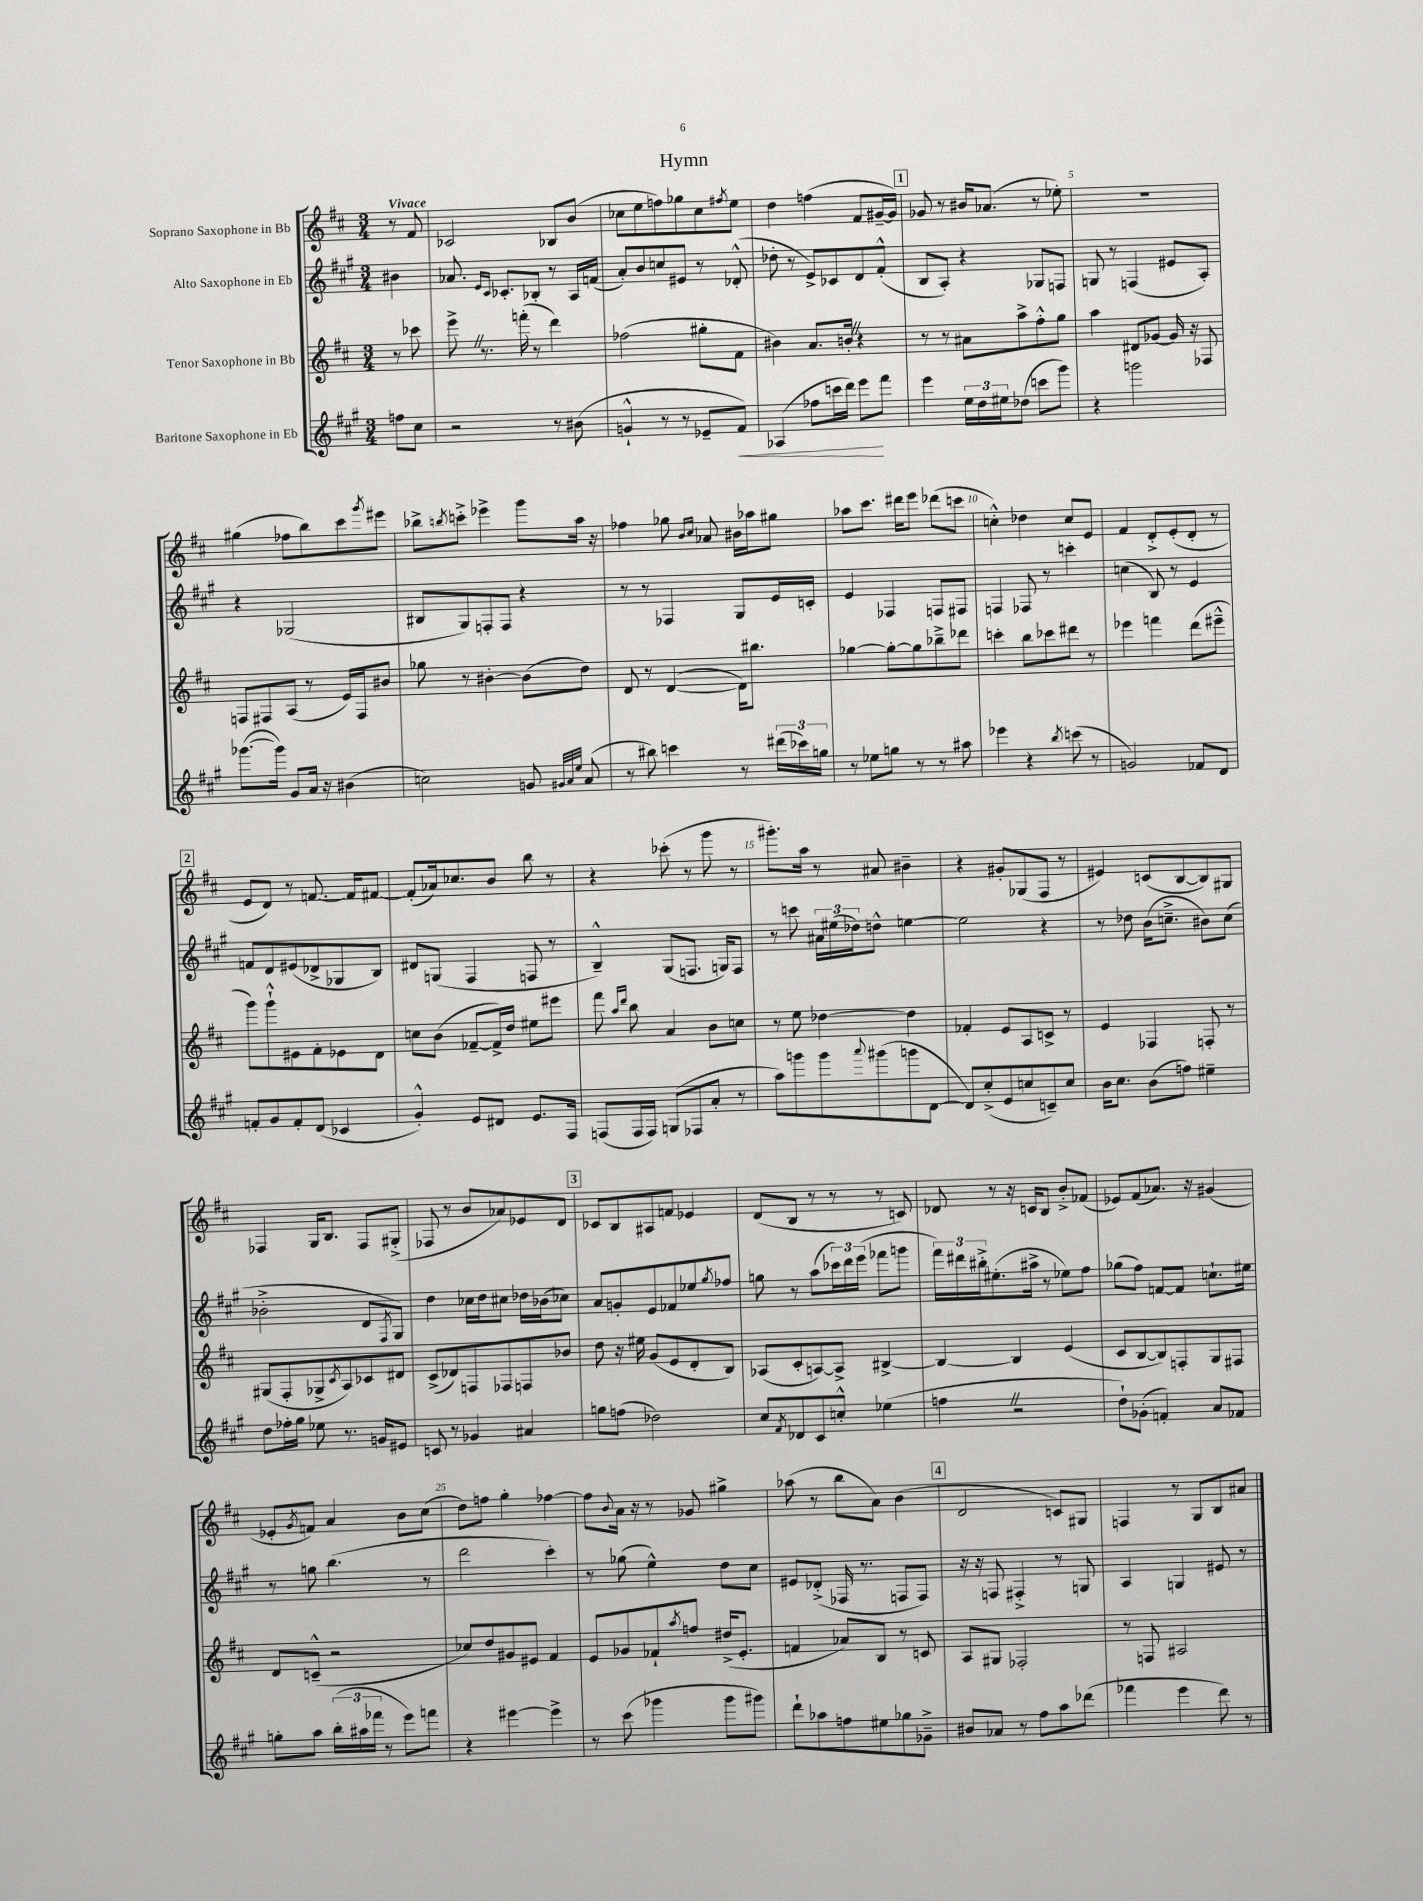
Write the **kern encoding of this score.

**kern	**kern	**kern	**kern
*staff4	*staff3	*staff2	*staff1
*clefG2	*clefG2	*clefG2	*clefG2
*k[f#c#g#]	*k[f#c#]	*k[f#c#g#]	*k[f#c#]
*M3/4	*M3/4	*M3/4	*M3/4
8ff	8r	4b#	8r
8cc#	8ccc-	.	8f#
=	=	=	=
2r	8eee^	8.a-	2c-
.	8.r	.	.
.	.	16qqe	.
.	.	16qqc#	.
.	.	8.c-'	.
.	(16fff'	.	.
.	8r	8B-'	.
8r	4ddd)	8r	8B-
(8b#	.	16A	(8b
.	.	(16f	.
=	=	=	=
4g`^^	(2ff-	8a')	8cc-
.	.	8b	8ee
8r	.	8cc	8ff)
8r	.	8e#	8gg-
8e-~	8gg#'	8r	8cc-
.	.	.	8qff#
8f#)	8f#	(8d-'^^	8ee
=	=	=	=
(4A-	4b#)	8dd-'	4dd
.	.	8r	.
8ff-	8.a	8e^)	(4ff
16ccc	.	8c-	.
16ddd)	16b'	.	.
8eee	4r	8d	8f#
8fff#	.	(8f#'^^	[16g#~
.	.	.	16g#])
=	=	=	=
4eee	8r	8B	8g-
.	8r	8A')	8r
24ee	8a#	4r	16b#
24dd	.	.	.
.	.	.	(8.a-
24ee#	.	.	.
(8dd-	8aa^	.	.
8ccc	8ff#'^^	8G-	8r
8ggg#)	8gg	8F	8ee-')
=	=	=	=
4r	4aa	8G	2.r
.	.	8r	.
2ggg	8d#	(4F	.
.	[8g-	.	.
.	16g-]	8e#	.
.	16r	.	.
.	8F-	8A')	.
=	=	=	=
([8.ggg-	8F	4r	(4gg#
.	8F#	.	.
16ggg-])	.	.	.
8g#	(8A	(2G-	8ff-
16a	8r	.	8bb)
16r	.	.	.
(4b#	16e)	.	8ccc#
.	16F#	.	.
.	.	.	8qggg
.	8b#	.	8eee#
=	=	=	=
2cc)	8gg-	8B#	8bb-^
.	.	.	8qbb
.	8r	8G#)	8ccc'^
.	[4b#'	8F'	4eee-^
.	.	8F	.
8g	(8b#]	4r	8ggg
32qqg#	.	.	.
32qqa	.	.	.
32qqee	.	.	.
(8a	8dd)	.	16aa
.	.	.	16r
=	=	=	=
8r	8d	8r	4ff-
8bb#)	8r	8r	.
4ccc	([4d	4F-	8gg-
.	.	.	16qqb
.	.	.	16qqcc#
.	.	.	8a-
8r	16d])	8G#	16b#
.	8.bb#	.	16aa-
(24ddd#	.	16e	8gg#
24ccc-)	.	.	.
.	.	16c'	.
24gg	.	.	.
=	=	=	=
8r	[4gg-	4e	8aa-
8ee-	.	.	8.ccc#
8gg	8gg-'_	4F-	.
.	.	.	16ddd#
8r	8gg-]	.	8eee
8r	8bb-~^	8F	(8ddd-
8aa#	8ddd-	8F#	8ccc
=	=	=	=
4eee-	4ccc'	4F	4cc'^^)
4r	8bb	8F-	4dd-
.	8ccc-	8r	.
8qbb	.	.	.
(8ccc	8ddd#	4ccc'	8cc
8r	8r	.	8e
=	=	=	=
2g)	4eee-	(4cc	4f#
.	4fff	8B)	8d'^
.	.	8r	(8e'
8f-	(8ddd	4e	8d'
8d	8eee#~^^	.	8r
=	=	=	=
8f'	8ggg)	8f	8e
8g#	8ggg`^^	8d	8d)
8f'	8e#	(8e#	8r
(8d	8f#'	8d-^	[8.f
4c-	8e-	8G-	.
.	.	.	16f]
.	8d	8B)	[8f#
=	=	=	=
4g#'^^)	8cc	8d#	(8f#']
.	(8b	(8G	16a-)
.	.	.	8.cc-
8e	[8f-~	4F#	.
8d#	16f-^])	.	8b
.	16dd	.	.
8.e	8ee#	8F	8bb
.	8eee#	8r	8r
16F#	.	.	.
=	=	=	=
(8F	8fff#	4B~^^)	4r
.	16qqaa	.	.
.	16qqddd	.	.
16F	8bb	.	.
16F)	.	.	.
(8G	4a	(8G#	(8ccc-'
8F-	.	8.F	8r
8a'	8b	.	8ggg
.	.	16G)	.
8r	8cc	8F	8r
=	=	=	=
8aa)	8r	8r	8.ggg#')
8ggg	8ee	8ccc	.
.	.	.	16aa
8ggg	[4dd-	24a#	8r
.	.	(24ee#	.
.	.	24dd-)	.
8qqaaa	.	.	.
(8ggg#	.	8dd^^	8a#
8ggg	4dd-]	[4ee	4b#~
[8d	.	.	.
=	=	=	=
8d])	4f-'	2ee]	4r
(8cc#'^	.	.	.
8e	8e	.	8g#'
8cc	8A	.	(8G-
8c~)	8c^	4r	8F#
8cc	8r	.	8r
=	=	=	=
16b	4e	8r	4e#)
8.cc#	.	.	.
.	.	8dd-	.
(8b	4F-	(16b	(8c
.	.	8.cc~^	.
8ff)	.	.	[8B
4ee#~	8F'	8b#)	8B])
.	8r	(8cc	8G#
=	=	=	=
8dd	(8G#	2b-'^	4F-
16ff-'	8F#'	.	.
16gg#	.	.	.
8ee-	8G-^	.	16G
.	.	.	8.B
.	8qc#	.	.
8.r	8A)	.	.
.	8c-	8d	8F-
16g	.	.	.
.	.	8qF#	.
8e#	8d#	8G#)	(8G#'^
=	=	=	=
8c	(8c#^	4dd	8F-
8r	8d-)	.	8r
4g-	8F	16cc-	8b
.	.	16dd	.
.	8F-	8cc#	8a-)
4a#	8F	16dd-	8e-
.	.	(16b-	.
.	8b-	8cc-)	8d
=	=	=	=
8gg	8dd	8a	8c-
(8ff	16r	8g'	8B
.	16ee#	.	.
2dd-)	(8g	8e	8A#
.	8e	8f-	8f
.	8d'	8ee-	4e-
.	.	8qgg#	.
.	8B)	8ff-	.
=	=	=	=
8cc#	(8A-	8gg	(8d
8qf#	.	.	.
8d-	8c#'	8r	8B
8c#	[8A)	(8aa	8r
8cc'^^	8A^]	24ccc-)	8r
.	.	24ddd	.
.	.	(24eee	.
(4ee-	[4B#^	8fff-	8r
.	.	8ggg	8c)
=	=	=	=
4ff	4B#_	24fff#)	8d-
.	.	24ddd#	.
.	.	24bb#'^	.
.	.	(8.ee#'	8r
2r	4B#]	.	16r
.	.	16aa#^	16c
.	.	8r	8B
.	(4e	8ee-)	8b'^
.	.	8ff#	(8f-
=	=	=	=
8dd`)	8c#	(8gg-	8e-)
(8g-'	[8B	8ff#)	(8f#
4f')	8B])	[8f	8.a-)
.	8F'	8f]	.
.	.	.	16r
8a	8G	8.cc`	(4g#
8f-	8F#	.	.
.	.	16ee#	.
=	=	=	=
8gg'	8d	8r	8e-'
.	.	.	8qg
8aa	(8c~^^	8gg	8f)
(24bb'	2r	(4.bb	4a
24aa#	.	.	.
24fff-	.	.	.
8r	.	.	.
8eee)	.	.	8b
8fff	.	8r	(8cc#
=	=	=	=
4r	8cc-)	2ddd	8dd)
.	8dd	.	8ff
[4eee#	8g#	.	4gg'
.	8e#	.	.
4eee#^]	4f#	4ccc#')	[4ff-
=	=	=	=
8r	8e	8r	8ff-]
.	.	.	8qqb
(8ccc#	8g-	(8gg-	16a
.	.	.	16r
4ggg-	8f-`	4ee^^)	8r
.	8qaa	.	.
.	8ff	.	8g-
8ggg-	(16dd#^	8dd	4gg#^
.	8.e'	.	.
8ggg#)	.	8cc#	.
=	=	=	=
8ddd`	4f	8e#	(8aa-
8aa-	.	(8d-'^	8r
8ff	8a-)	16F-	8bb
.	.	8.r	.
8ee#	8B	.	8a)
8gg-	8r	8F	(4b
8g-~^	8c	8F)	.
=	=	=	=
8b#	8A	16r	2d
.	.	16r	.
8a-	8G#	8F	.
8r	2F-'	4F#'^	.
8ff#	.	.	.
8aa	.	8r	8c)
(8ddd-	.	8G	8G#
=	=	=	=
4fff-	8r	4A	4F
.	8F	.	.
4eee	2A#	4G	8r
.	.	.	8G
8ddd)	.	8e#	8B
8r	.	8r	8a#
==	==	==	==
*-	*-	*-	*-
